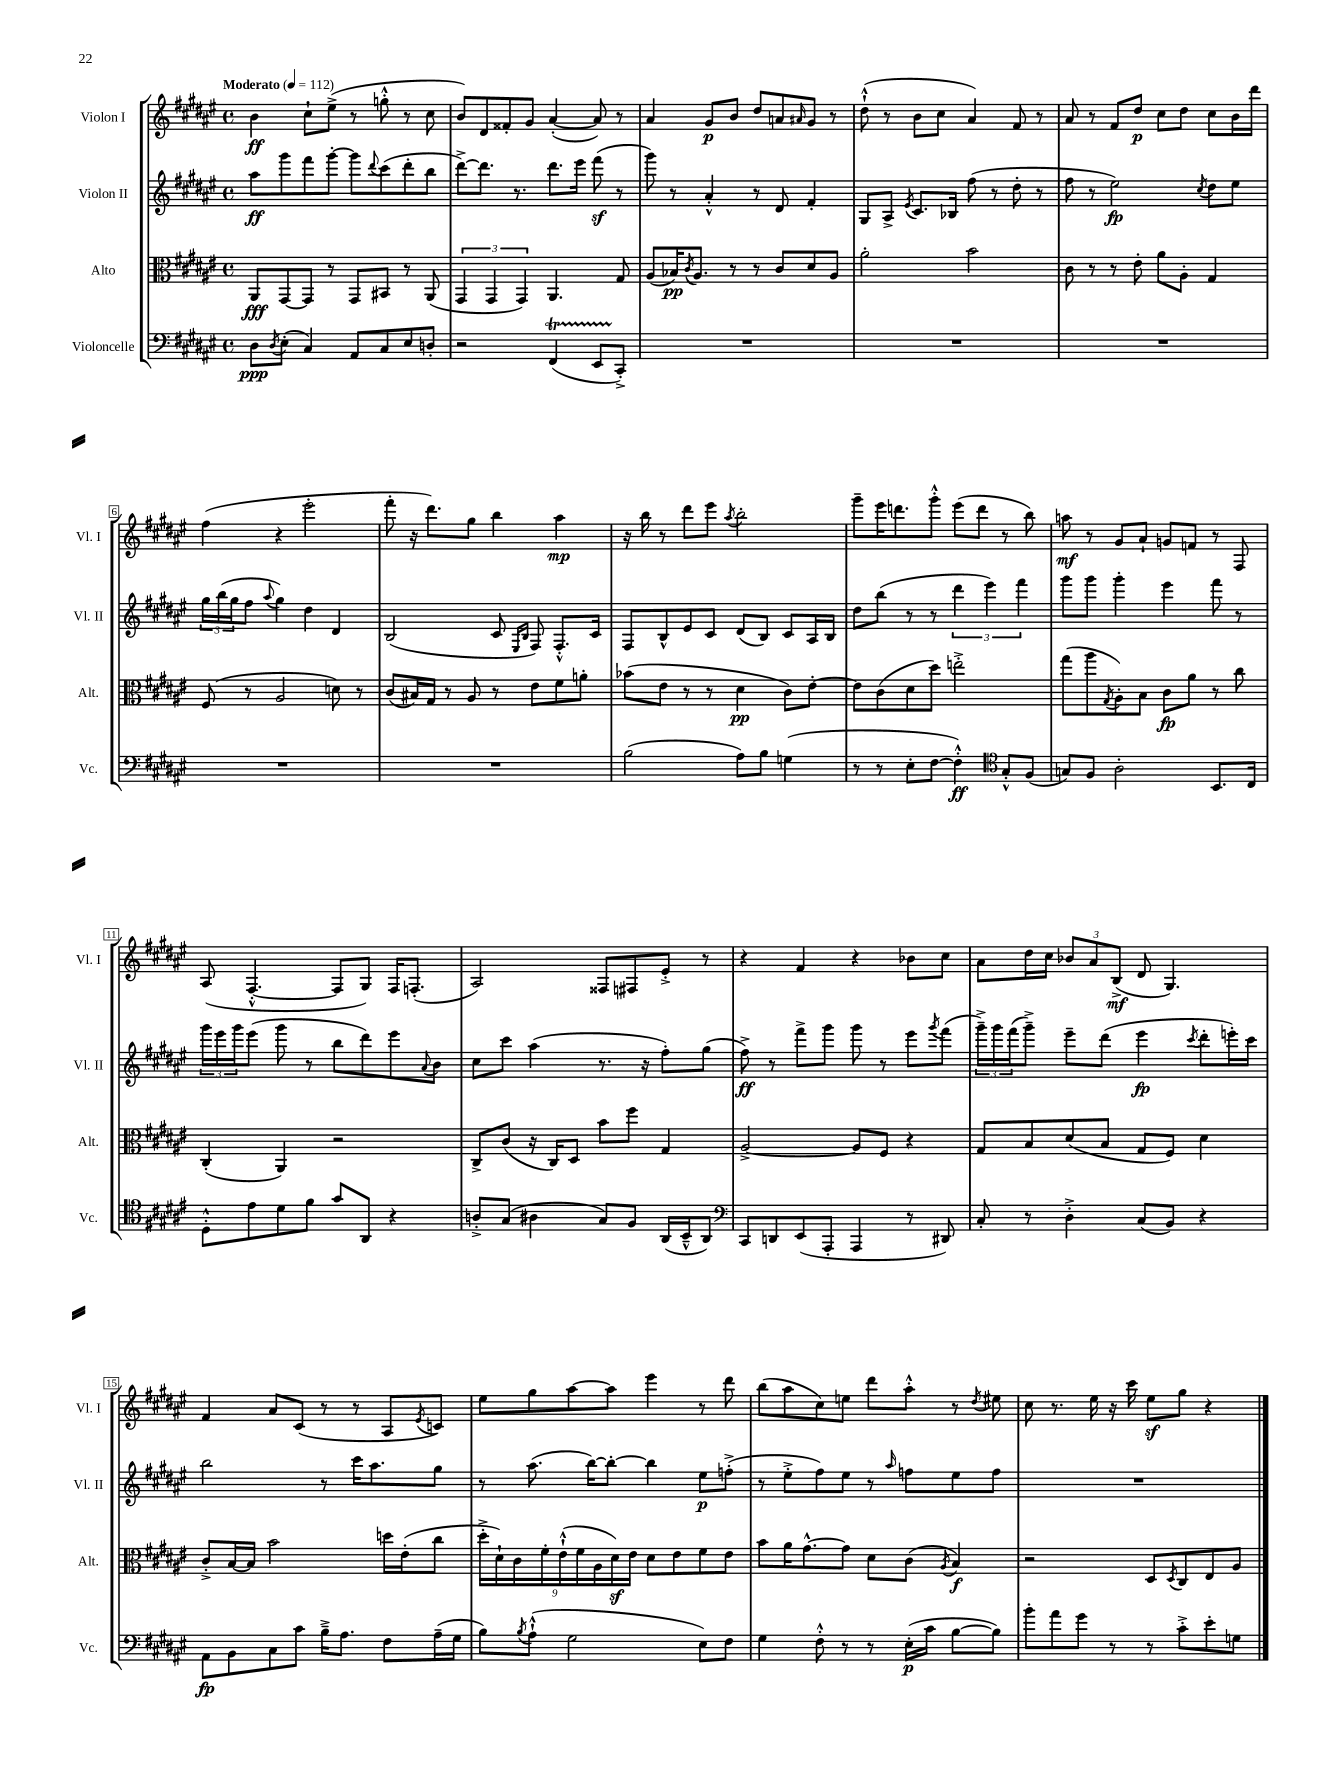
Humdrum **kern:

**kern	**kern	**kern	**kern
*staff4	*staff3	*staff2	*staff1
*clefF4	*clefC3	*clefG2	*clefG2
*k[f#c#g#d#a#e#]	*k[f#c#g#d#a#e#]	*k[f#c#g#d#a#e#]	*k[f#c#g#d#a#e#]
*M4/4	*M4/4	*M4/4	*M4/4
*met(c)	*met(c)	*met(c)	*met(c)
*MM112	*MM112	*MM112	*MM112
8D#	8AA#	8aa#	4b
8qD#	.	.	.
(8E#'	[8GG#	8ggg#	.
4C#)	8GG#]	8fff#	8cc#`
.	8r	[8ggg#'	(8ee#^
8AA#	8GG#	8ggg#]	8r
.	.	8qqddd#	.
8C#	8BB#	(8ccc#	8gg'^^
8E#	8r	8ddd#'	8r
8D'	(8AA#	8bb	8cc#
=	=	=	=
2r	6GG#	[8ddd#^)	8b)
.	.	8.ddd#]	8d#
.	6GG#	.	.
.	.	.	8f##'
.	.	8.r	.
.	6GG#)	.	.
.	.	.	8g#
(4FF#	4.AA#	8.ddd#	([4a#'
.	.	16eee#	.
8EE#	.	(8fff#	8a#])
8CC#'^)	8G#	8r	8r
=	=	=	=
1r	(8A#	8ggg#)	4a#
.	16B-)	8r	.
.	8qc#	.	.
.	8.A#	.	.
.	.	4a#'^^	8g#
.	8r	.	8b
.	8r	8r	8dd#
.	8c#	8d#	8a
.	.	.	16qqa#
.	8d#	4f#'	8g#
.	8A#	.	8r
=	=	=	=
1r	2a#'	8G#	(8dd#`^^
.	.	8A#^	8r
.	.	8qe#	.
.	.	8.c#	8b
.	.	.	8cc#
.	.	16B-	.
.	2b	(8ff#	4a#)
.	.	8r	.
.	.	8dd#'	8f#
.	.	8r	8r
=	=	=	=
1r	8c#	8ff#	8a#
.	8r	8r	8r
.	8r	2ee#)	8f#
.	8e#'	.	8dd#
.	8a#	.	8cc#
.	8A#'	.	8dd#
.	.	8qcc#	.
.	4G#	8dd#	8cc#
.	.	8ee#	16b
.	.	.	16ddd#
=	=	=	=
1r	(8F#	24gg#	(4ff#
.	.	(24bb	.
.	.	24gg#	.
.	8r	8ff#	.
.	.	8qqaa#	.
.	2A#	4gg#)	4r
.	.	4dd#	2eee#'
.	8d)	4d#	.
.	8r	.	.
=	=	=	=
1r	(8c#	(2B	8fff#'
.	16B#)	.	16r
.	16G#	.	8.ddd#)
.	8r	.	.
.	8A#	.	8gg#
.	8r	8c#	4bb
.	.	16qqE#	.
.	.	16qqB	.
.	8e#	8F#)	.
.	8f#	8.F#'^^	4aa#
.	8a'	.	.
.	.	16c#	.
=	=	=	=
(2B	(8b-	8F#	16r
.	.	.	16bb
.	8e#	8B^^	8r
.	8r	8e#	8ddd#
.	8r	8c#	8eee#
.	.	.	8qaa#
8A#)	4d#	(8d#	2bb'
8B	.	8B)	.
(4G	8c#)	8c#	.
.	[8e#'	16A#	.
.	.	16B	.
=	=	=	=
8r	8e#]	8dd#	8ggg#~
8r	(8c#	(8bb	16eee#
.	.	.	8.ddd
8E#'	8d#	8r	.
[8F#	8dd#)	8r	8ggg#'^^
4F#'^^])	2ee'^	6ddd#	(8eee#
.	.	.	8ddd
.	.	6eee#)	.
*clefC4	*	*	*
8G#'^^	.	.	8r
.	.	6fff#	.
(8F#	.	.	8bb)
=	=	=	=
8G)	(8gg#	8ggg#	8aa
8F#	8aa#	8ggg#	8r
.	8qG#	.	.
2A#'	8A#')	4ggg#'	8g#
.	8B	.	8a#`
.	8c#	4eee#	8g
.	8a#	.	8f
8.BB	8r	8fff#	8r
.	8cc#	8r	8F#
16C#	.	.	.
=	=	=	=
8D#'^^	(4C#'	24ggg#	(8A#
.	.	24eee#	.
.	.	24ggg#	.
8e#	.	(8eee#	[4.F#'^^
8d#	4AA#)	8ggg#	.
8f#	.	8r	.
8g#	2r	8bb	8F#]
8AA#	.	8ddd#)	8G#)
4r	.	8eee#	16F#
.	.	.	(8.F'
.	.	8qqa#	.
.	.	8b	.
=	=	=	=
8A'^	8C#^	8cc#	2A#)
(8G#	(8c#	8ccc#	.
4A#	16r	(4aa#	.
.	16C#)	.	.
.	8D#	.	.
8G#)	8b	8.r	8F##
8F#	8ff#	.	8F#
.	.	16r	.
(16AA#	4G#	8ff#')	8e#'^
16BB~^^	.	.	.
8AA#)	.	(8gg#	8r
=	=	=	=
*clefF4	*	*	*
8CC#	[2A#^	8ff#^)	4r
8DD	.	8r	.
(8EE#	.	8fff#^	4f#
8AAA#'	.	8ggg#	.
4AAA#	8A#]	8ggg#	4r
.	8F#	8r	.
8r	4r	8eee#	8b-
.	.	8qggg#	.
8DD#)	.	(8fff#	8cc#
=	=	=	=
8C#'	8G#	24ggg#~^)	8a#
.	.	24ggg#	.
.	.	(24fff#	.
8r	8B	8ggg#~^)	16dd#
.	.	.	16cc#
4D#'^	(8d#	8eee#~	12b-
.	.	.	12a#
.	8B	(8ddd#	.
.	.	.	(12B^
(8C#	8G#	4eee#	8d#
8BB)	8F#)	.	4.G#)
.	.	8qccc#	.
4r	4d#	8ddd#'	.
.	.	16eee')	.
.	.	16ccc#	.
=	=	=	=
8AA#	8c#'^	2bb	4f#
8BB	[16B	.	.
.	16B]	.	.
8C#	2b	.	8a#
8c#	.	.	(8c#
16B~^	.	8r	8r
8.A#	.	.	.
.	.	16ccc#	8r
.	.	8.aa#	.
8F#	16dd	.	8A#
.	(16e#'	.	.
.	.	.	8qe#
(16A#~	8cc#	8gg#	8c)
16G#	.	.	.
=	=	=	=
8B)	18dd#'^	8r	8ee#
.	18d#`)	.	.
.	18c#	.	.
8qB	.	.	.
(8A#`^^	.	(8.aa#	8gg#
.	18f#'	.	.
.	(18e#`^^	.	.
2G#	.	.	[8aa#
.	18f#	.	.
.	.	[16bb)	.
.	18A#	.	.
.	.	8bb'_	8aa#]
.	18d#)	.	.
.	18e#	.	.
.	8d#	4bb]	4eee#
.	8e#	.	.
8E#)	8f#	8ee#	8r
8F#	8e#	(8ff'^	8ddd#
=	=	=	=
4G#	8b	8r	(8bb
.	16a#	8ee#'^	8aa#
.	[8.g#^^	.	.
8F#'^^	.	8ff#)	8cc#)
8r	8g#]	8ee#	8ee
8r	8d#	8r	8ddd#
.	.	16qqaa#	.
(16E#'	(8c#	8ff	8aa#'^^
16c#	.	.	.
.	8qA#	.	.
[8B	4B)	8ee#	8r
.	.	.	8qdd#
8B])	.	8ff	8ee#
=	=	=	=
8b'	2r	1r	8cc#
8a#	.	.	8.r
8g#	.	.	.
.	.	.	16ee#
8r	.	.	16r
.	.	.	16ccc#
8r	8D#	.	8ee#
.	8qD#	.	.
8c#'^	8C#	.	8gg#
8e#'	8E#	.	4r
8G	8A#	.	.
==	==	==	==
*-	*-	*-	*-
